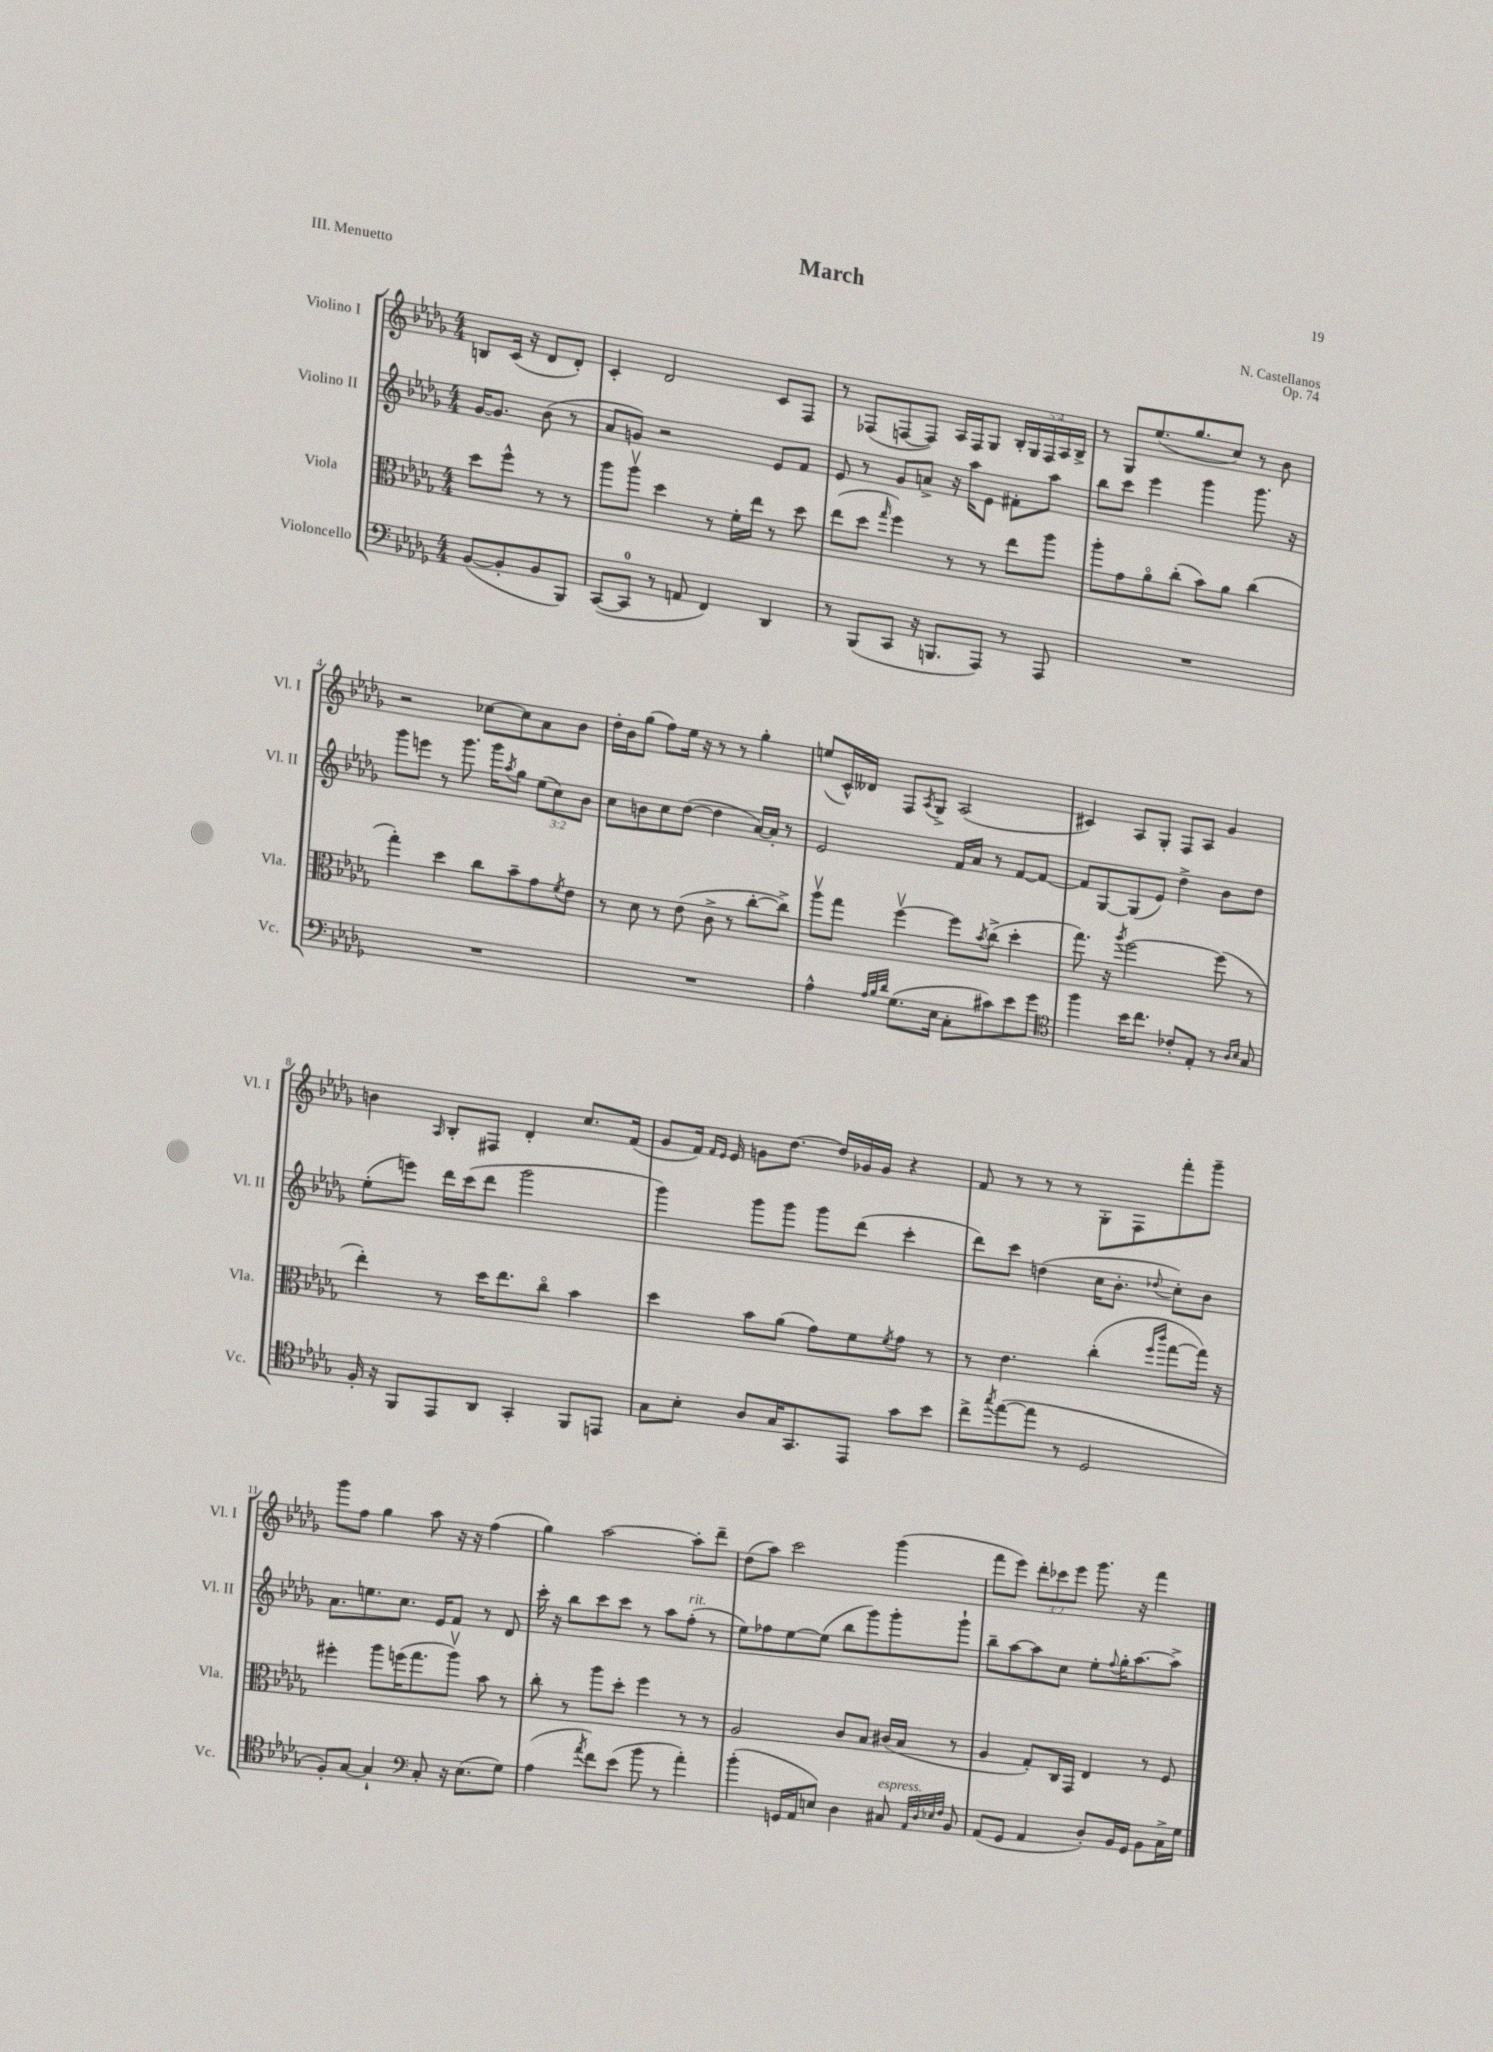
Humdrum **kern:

**kern	**kern	**kern	**kern
*staff4	*staff3	*staff2	*staff1
*clefF4	*clefC3	*clefG2	*clefG2
*k[b-e-a-d-g-]	*k[b-e-a-d-g-]	*k[b-e-a-d-g-]	*k[b-e-a-d-g-]
*M4/4	*M4/4	*M4/4	*M4/4
([8BB-	8dd-	[16g-	8B
.	.	8.g-]	.
8BB-']	8ff^^	.	(16c
.	.	.	16r
8BB-	8r	(8b-	8d-
8BBB-)	8r	8r	8d-')
=	=	=	=
([8CC	8aa-	8a-	4c'
8CC]	8aa-v	8g)	.
8r	4dd-	2r	2d-
8AA	.	.	.
4FF)	8r	.	.
.	16f'	.	.
.	16ee-	.	.
4DD-	8r	8e-	8c
.	8dd-	8f	8F
=	=	=	=
8r	(8ee-	8e-	8r
(8BBB-	8dd-	8r	(8F-
.	16qqgg-	.	.
8CC	4ff)	8g-	[8F
16r	.	8a^	8F])
8.BBB	.	.	.
.	8r	16r	16A-
.	.	16aa-	16F
8AAA-)	8r	8e-	8G-
8r	8ee-	8f#'	20B-'
.	.	.	20G-
.	.	.	20F
8AAA-	8aa-	8aa-	.
.	.	.	20A-
.	.	.	20B-^
=	=	=	=
1r	8aa-'	8bb-	8r
.	8g-	8ccc	8G-
.	8a-o	4eee-	(8.ee-
.	(8cc'	.	.
.	.	.	8.gg-
.	8b-)	4ggg-	.
.	8a-	.	8cc)
.	(4cc	8.ggg-	8r
.	.	.	8b-
.	.	16r	.
=	=	=	=
1r	4gg-')	8ggg-	2r
.	.	8eee	.
.	4dd-	8r	.
.	.	8.ggg-	.
.	8cc	.	[8cc-
.	.	16ggg-	.
.	.	8qaa-	.
.	8b-~	8gg-	8cc-]
.	8g-	(12ee-	8a-
.	.	12cc)	.
.	8qf	.	.
.	8e-	.	8b-
.	.	12b-	.
=	=	=	=
1r	8r	8cc	16dd-'
.	.	.	16b-
.	8d-	8b	(8gg-
.	8r	8cc	8ff)
.	(8e-	([8dd-	16ee-
.	.	.	16r
.	8c^	4dd-]	8r
.	8r	.	8r
.	[8cc'	[16a-)	4gg-'
.	.	16a-']	.
.	8cc^])	8r	.
=	=	=	=
4A-^^	8aa-v	2e-	(8ee
.	8gg-	.	16c^^)
.	.	.	16d--
32qqA-	.	.	.
32qqB-	.	.	.
32qqd-	.	.	.
(8.G-	[4ffv	.	8F
.	.	.	8qA-
.	.	.	8G-^
16E-	.	.	.
8C'	8ff]	16f	(2A-
.	.	16a-	.
.	8qb-	.	.
8c#)	(8cc^	8r	.
8e-	4dd-'	[8f	.
8g-	.	8f_	.
=	=	=	=
*clefC4	*	*	*
4ff	8.gg-)	8f]	4c#)
.	.	[8G-	.
.	16r	.	.
.	8qaa-	.	.
16b-	[2ff	(8G-]	8A-
8.cc	.	.	.
.	.	8e-)	8G-'
8c-'	.	4dd-^	8F
8E-'	.	.	8A-
8r	(8ff]	8b-	4g-
16qqA-	.	.	.
16qqB-	.	.	.
8G-	8r	8dd-	.
=	=	=	=
16F'	4ee-')	(8ee-'	4b
16r	.	.	.
8FF	.	8eee)	.
.	.	.	16qqA-
8EE-	8r	16ddd-	8B-'
.	.	(16ccc	.
8AA-	16dd-	8ddd-	8F#
.	8.ee-	.	.
4GG-'	.	2ggg-	4d-'
.	8cco	.	.
8FF	4b-	.	8.cc
8EE	.	.	.
.	.	.	(16f
=	=	=	=
8G-	4dd-	4ggg-)	8g-
8B-'	.	.	16f)
.	.	.	16qqf
.	.	.	16qqe-
.	.	.	16e-
8A-	8b-	8ggg-	8g
16G-	(8a-	8ggg-	[8.dd-
8.GG-	.	.	.
.	8g-)	8ggg-	.
.	.	.	16dd-]
8EE-	8f	(8ddd-	16g-
.	.	.	16g-
.	8qf	.	.
8g-	8g-	4ccc'	4r
8b-	8r	.	.
=	=	=	=
8cc^	8r	8ddd-)	8f
8qgg-	.	.	.
([8ee-	4.e-	8ccc	8r
8ee-]	.	(4dd	8r
8r	.	.	8r
2D-	(4cc'	16cc	8G-'
.	.	8.b-'	.
.	.	.	8F
.	16qqff	.	.
.	16qqccc	8qqdd-	.
.	[8gg-	8cc')	8fff'
.	16gg-])	8b-	8ggg-~
.	16r	.	.
=	=	=	=
8F')	4ff#'	8.a-	8ggg-
[8G-	.	.	8ff
.	.	8.ee	.
4G-`]	8aa-	.	4gg-
.	(16ff	8.cc	.
.	8.gg-	.	.
*clefF4	*	*	*
8C'	.	.	8aa-
.	.	16e-	.
16r	8aa-v)	8f	16r
(8.E-	.	.	16r
.	8b-	8r	(4ff
8G-)	8r	8d-	.
=	=	=	=
(4A-	8cc'	16ccc'	4gg-)
.	.	16r	.
.	8r	8bb-	.
8qa-	.	.	.
8f)	8aa-	8ccc	[2aa-
(8e-	8dd-'	8ccc	.
8b-	4ff	8r	.
8r	.	8aa-	.
4a-')	8r	(8ff'	8aa-']
.	8r	8r	8ddd-~
=	=	=	=
(4b-'	2A-	8ee-)	(8dd-
.	.	8ff-	8aa-)
16GG	.	[8ee-	2ccc
16AA-	.	.	.
8E)	.	(8ee-]	.
4D-	8c	8bb-	.
.	8B-	8ggg-)	.
8C#	(16c#	8ggg-'	(4ggg-
.	16B-	.	.
32qqAA-	.	.	.
32qqD-	.	.	.
32qqE-	.	.	.
32qqF	.	.	.
8BB-	8r	8ggg-`	.
=	=	=	=
(8AA-	4A-	8bb-~	8fff
8GG-	.	[8aa-	8eee-)
4AA-	8G-')	8aa-]	12ddd-'
.	.	.	12ccc-
.	16C	8cc	.
.	.	.	12eee-
.	16GG-	.	.
8D-')	4E-	8ee-'	8.ggg-
.	.	8qqff	.
16BB-	.	16gg-'	.
16GG-	.	[8.aa-	16r
8BB-	8r	.	4fff
16C^	8F	8aa-^]	.
16G-	.	.	.
==	==	==	==
*-	*-	*-	*-
